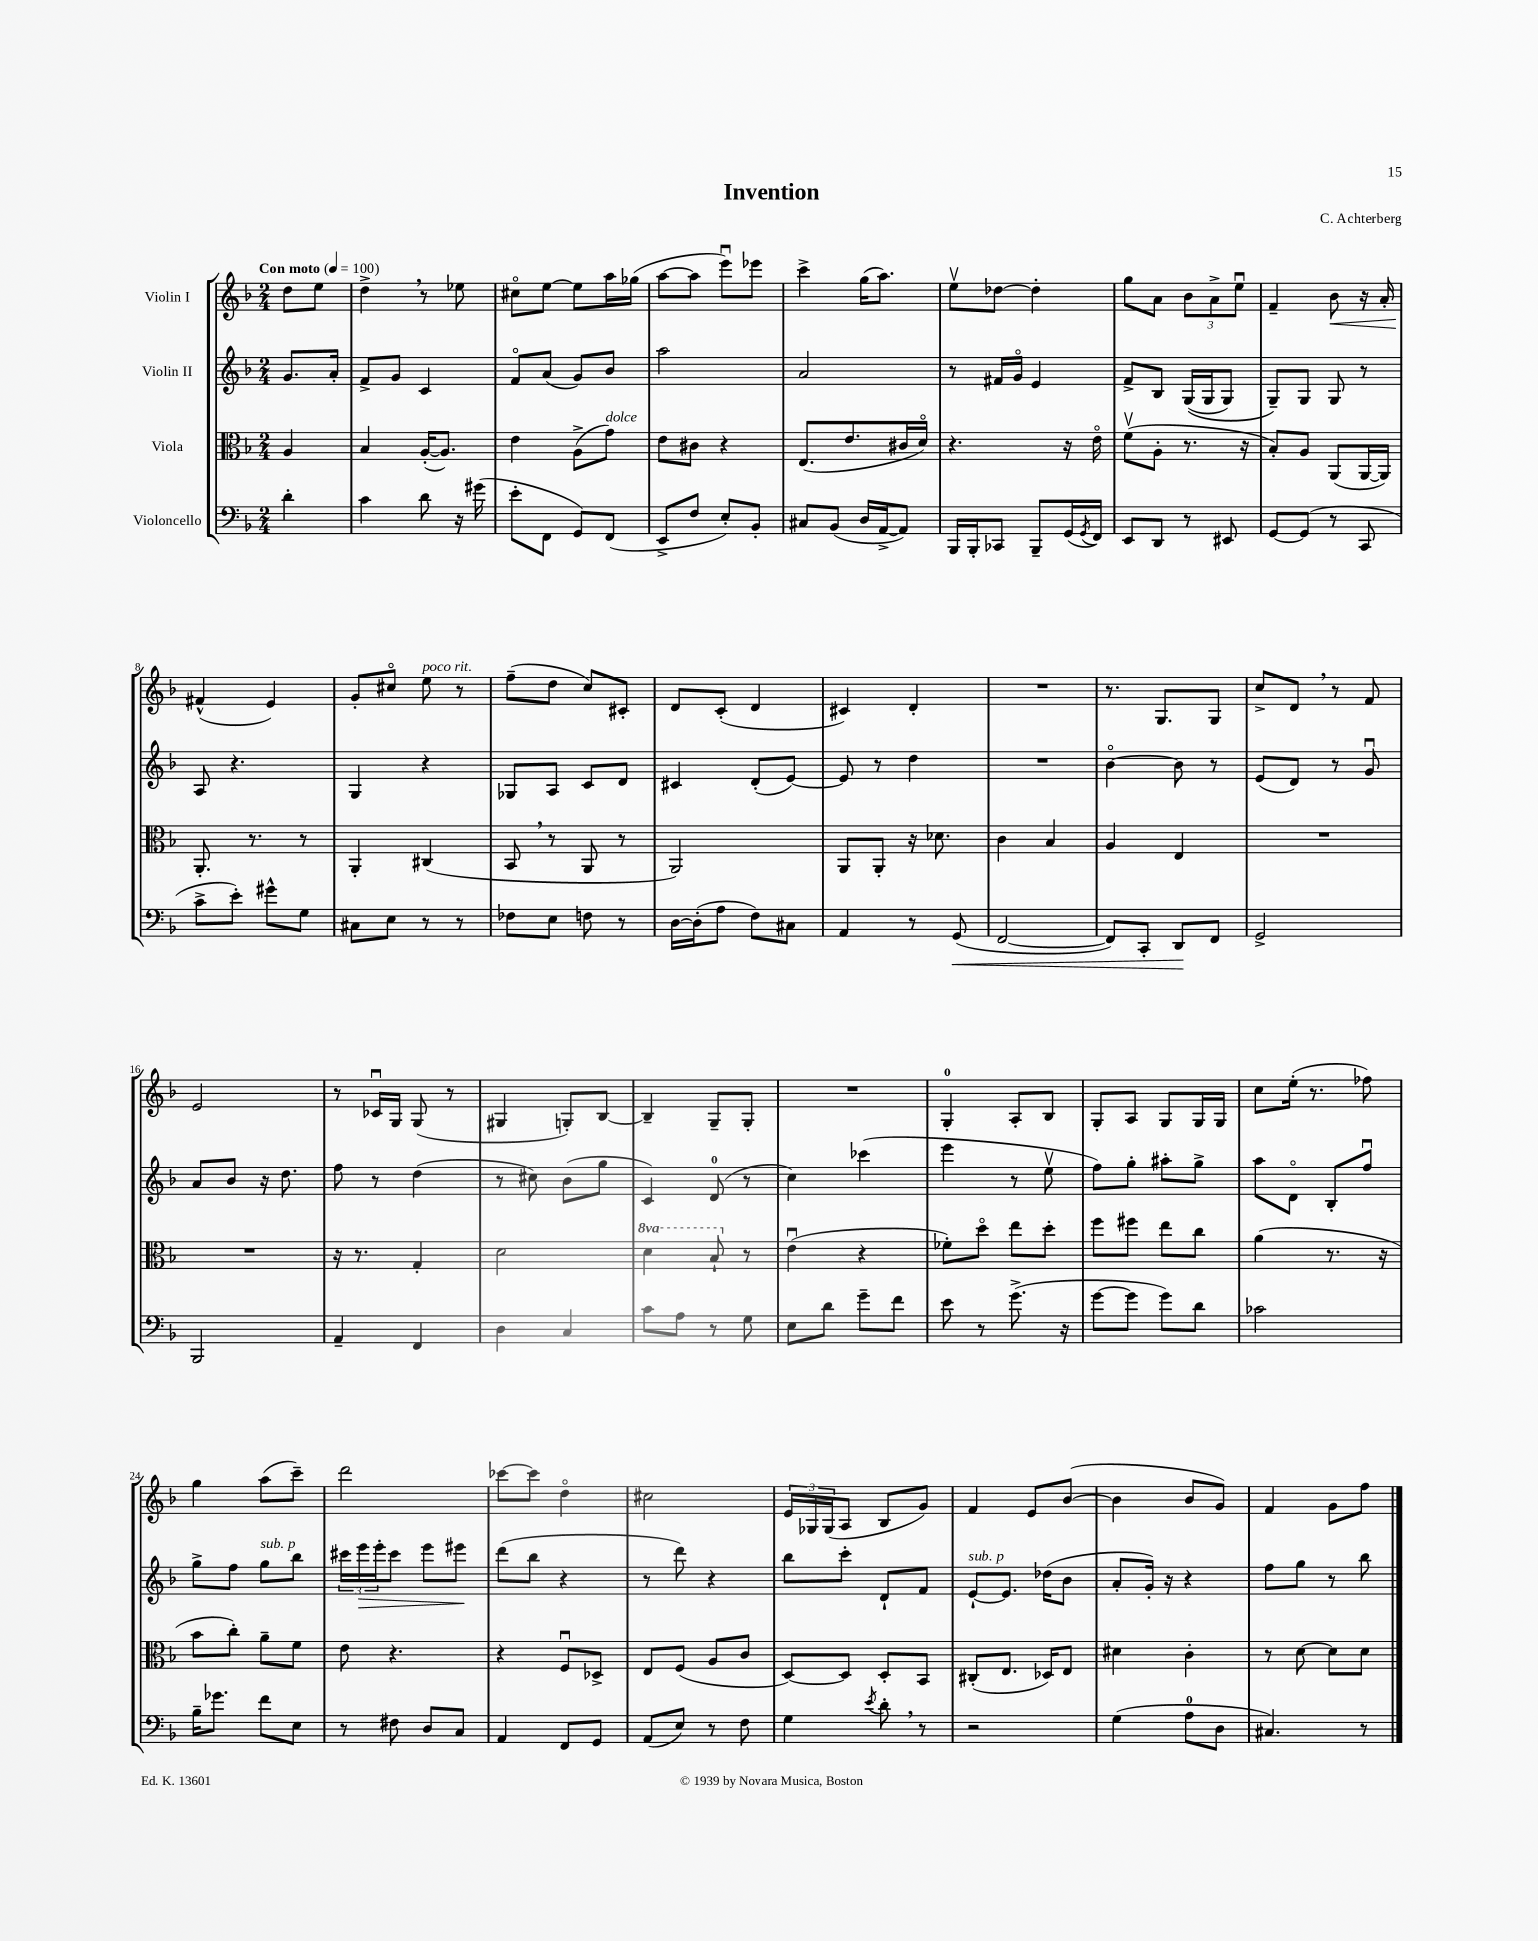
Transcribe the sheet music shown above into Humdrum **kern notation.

**kern	**kern	**kern	**kern
*staff4	*staff3	*staff2	*staff1
*clefF4	*clefC3	*clefG2	*clefG2
*k[b-]	*k[b-]	*k[b-]	*k[b-]
*M2/4	*M2/4	*M2/4	*M2/4
*MM100	*MM100	*MM100	*MM100
4d'	4A	8.g	8dd
.	.	.	8ee
.	.	16a'	.
=	=	=	=
4c	4B-	8f^	4dd^
.	.	8g	.
8d	([16A'	4c	8r
.	8.A])	.	.
16r	.	.	8ee-
(16g#	.	.	.
=	=	=	=
8e'	4e	8fo	8cc#o
8FF	.	(8a	[8ee
8GG)	(8A^	8g)	8ee]
(8FF	8g)	8b-	16aa
.	.	.	(16gg-
=	=	=	=
8EE^	8e	2aa	[8aa
8F	8c#	.	8aa]
8E')	4r	.	8eeeu)
8BB-'	.	.	8eee-
=	=	=	=
8C#	(8.E	2a	4ccc^
(8BB-	.	.	.
.	8.e	.	.
16D	.	.	(16gg
[16AA^	.	.	8.aa)
8AA])	16c#	.	.
.	16do)	.	.
=	=	=	=
16BBB-	4.r	8r	8eev
16BBB-'	.	.	.
8CC-	.	16f#	[8dd-
.	.	16go	.
8BBB-~	.	4e	4dd-']
(16GG	16r	.	.
8qGG	.	.	.
16FF)	16eo	.	.
=	=	=	=
8EE	(8fv	8f^	8gg
8DD	8A'	8B-	8a
8r	8.r	&((16G	12b-
.	.	16G	.
.	.	.	12a^
8EE#	.	8G)	.
.	.	.	12eeu
.	16r	.	.
=	=	=	=
[8GG	8B-')	8G~&)	4f~
(8GG]	8A	8G	.
8r	(8AA	8G	8b-
8CC	[16AA	8r	16r
.	16AA])	.	16a'
=	=	=	=
8c^	8.AA'	8A	(4f#^^
8e')	.	4.r	.
.	8.r	.	.
8g#^^	.	.	4e)
8G	8r	.	.
=	=	=	=
8C#	4AA'	4G	8g'
8E	.	.	8cc#o
8r	(4C#	4r	8ee
8r	.	.	8r
=	=	=	=
8F-	8BB-	8G-	(8ff~
8E	8r	8A	8dd
8F	8AA	8c	8cc)
8r	8r	8d	8c#'
=	=	=	=
[16D	2AA)	4c#	8d
(16D']	.	.	.
8A	.	.	(8c'
8F)	.	(8d'	4d
8C#	.	[8e)	.
=	=	=	=
4AA	8AA	8e]	4c#)
.	8AA'	8r	.
8r	16r	4dd	4d'
.	8.d-	.	.
(8GG	.	.	.
=	=	=	=
[2FF	4c	2r	2r
.	4B-	.	.
=	=	=	=
8FF])	4A	[4b-o	8.r
8CC'	.	.	.
.	.	.	8.G
8DD	4E	8b-]	.
8FF	.	8r	8G
=	=	=	=
2GG^	2r	(8e	8cc^
.	.	8d)	8d
.	.	8r	8r
.	.	8gu	8f
=	=	=	=
2BBB-	2r	8a	2e
.	.	8b-	.
.	.	16r	.
.	.	8.dd	.
=	=	=	=
4AA~	16r	8ff	8r
.	8.r	.	.
.	.	8r	16c-u
.	.	.	16G
4FF	4G'	(4dd	(8G
.	.	.	8r
=	=	=	=
4D	2d	8r	4G#
.	.	8cc#)	.
4C	.	(8b-	8G')
.	.	8gg	[8B-
=	=	=	=
8c	4dd	4c)	4B-~]
8A	.	.	.
8r	8b-`	(8d	8G~
8G	8r	8r	8G'
=	=	=	=
8E	(4eu	4cc)	2r
8d	.	.	.
8g~	4r	(4ccc-	.
8f	.	.	.
=	=	=	=
8e	8f-')	4eee	4G'
8r	8ddo	.	.
(8.g^	8ee	8r	8A'
.	8dd'	8eev	8B-
16r	.	.	.
=	=	=	=
[8g	8ff	8ff)	8G'
8g]	8ff#	8gg'	8A
8g)	8ee	8aa#'	8G
8d	8cc	8gg^	16G
.	.	.	16G
=	=	=	=
2c-	(4a	8aa	8cc
.	.	8do	(16ee'
.	.	.	8.r
.	8.r	8B-'	.
.	.	8ffu	8ff-)
.	16r	.	.
=	=	=	=
16B-~	8b-	8gg^	4gg
8.g-	.	.	.
.	8cc')	8ff	.
8f	8a~	8gg	(8aa
8E	8f	8bb-	8ccc~)
=	=	=	=
8r	8e	24ccc#	2ddd
.	.	24eee	.
.	.	24eee'	.
8F#	4.r	8ccc#	.
8D	.	8eee	.
8C	.	8eee#	.
=	=	=	=
4AA	4r	(8ddd	[8ccc-
.	.	8bb-	8ccc-]
8FF	8Fu	4r	4ddo
8GG	8D-^	.	.
=	=	=	=
(8AA	8E	8r	2cc#
8E)	(8F	8ddd)	.
8r	8A	4r	.
8F	8c	.	.
=	=	=	=
4G	[8D)	8bb-	24e
.	.	.	24G-
.	.	.	(24G-
.	8D]	8ccc'	8A
8qe	.	.	.
8d'	8D'	8d`	8B-
8r	8BB-	8f	8g)
=	=	=	=
2r	(8C#'	[8e`	4f
.	8.E	8.e]	.
.	.	.	8e
.	16D-)	(16dd-	.
.	8E	8b-	([8b-
=	=	=	=
(4G	4d#	8a'	4b-]
.	.	16g')	.
.	.	16r	.
8A	4c'	4r	8b-
8D	.	.	8g)
=	=	=	=
4.C#)	8r	8ff	4f
.	[8d	8gg	.
.	8d]	8r	8g
8r	8d	8bb-	8ff
==	==	==	==
*-	*-	*-	*-
